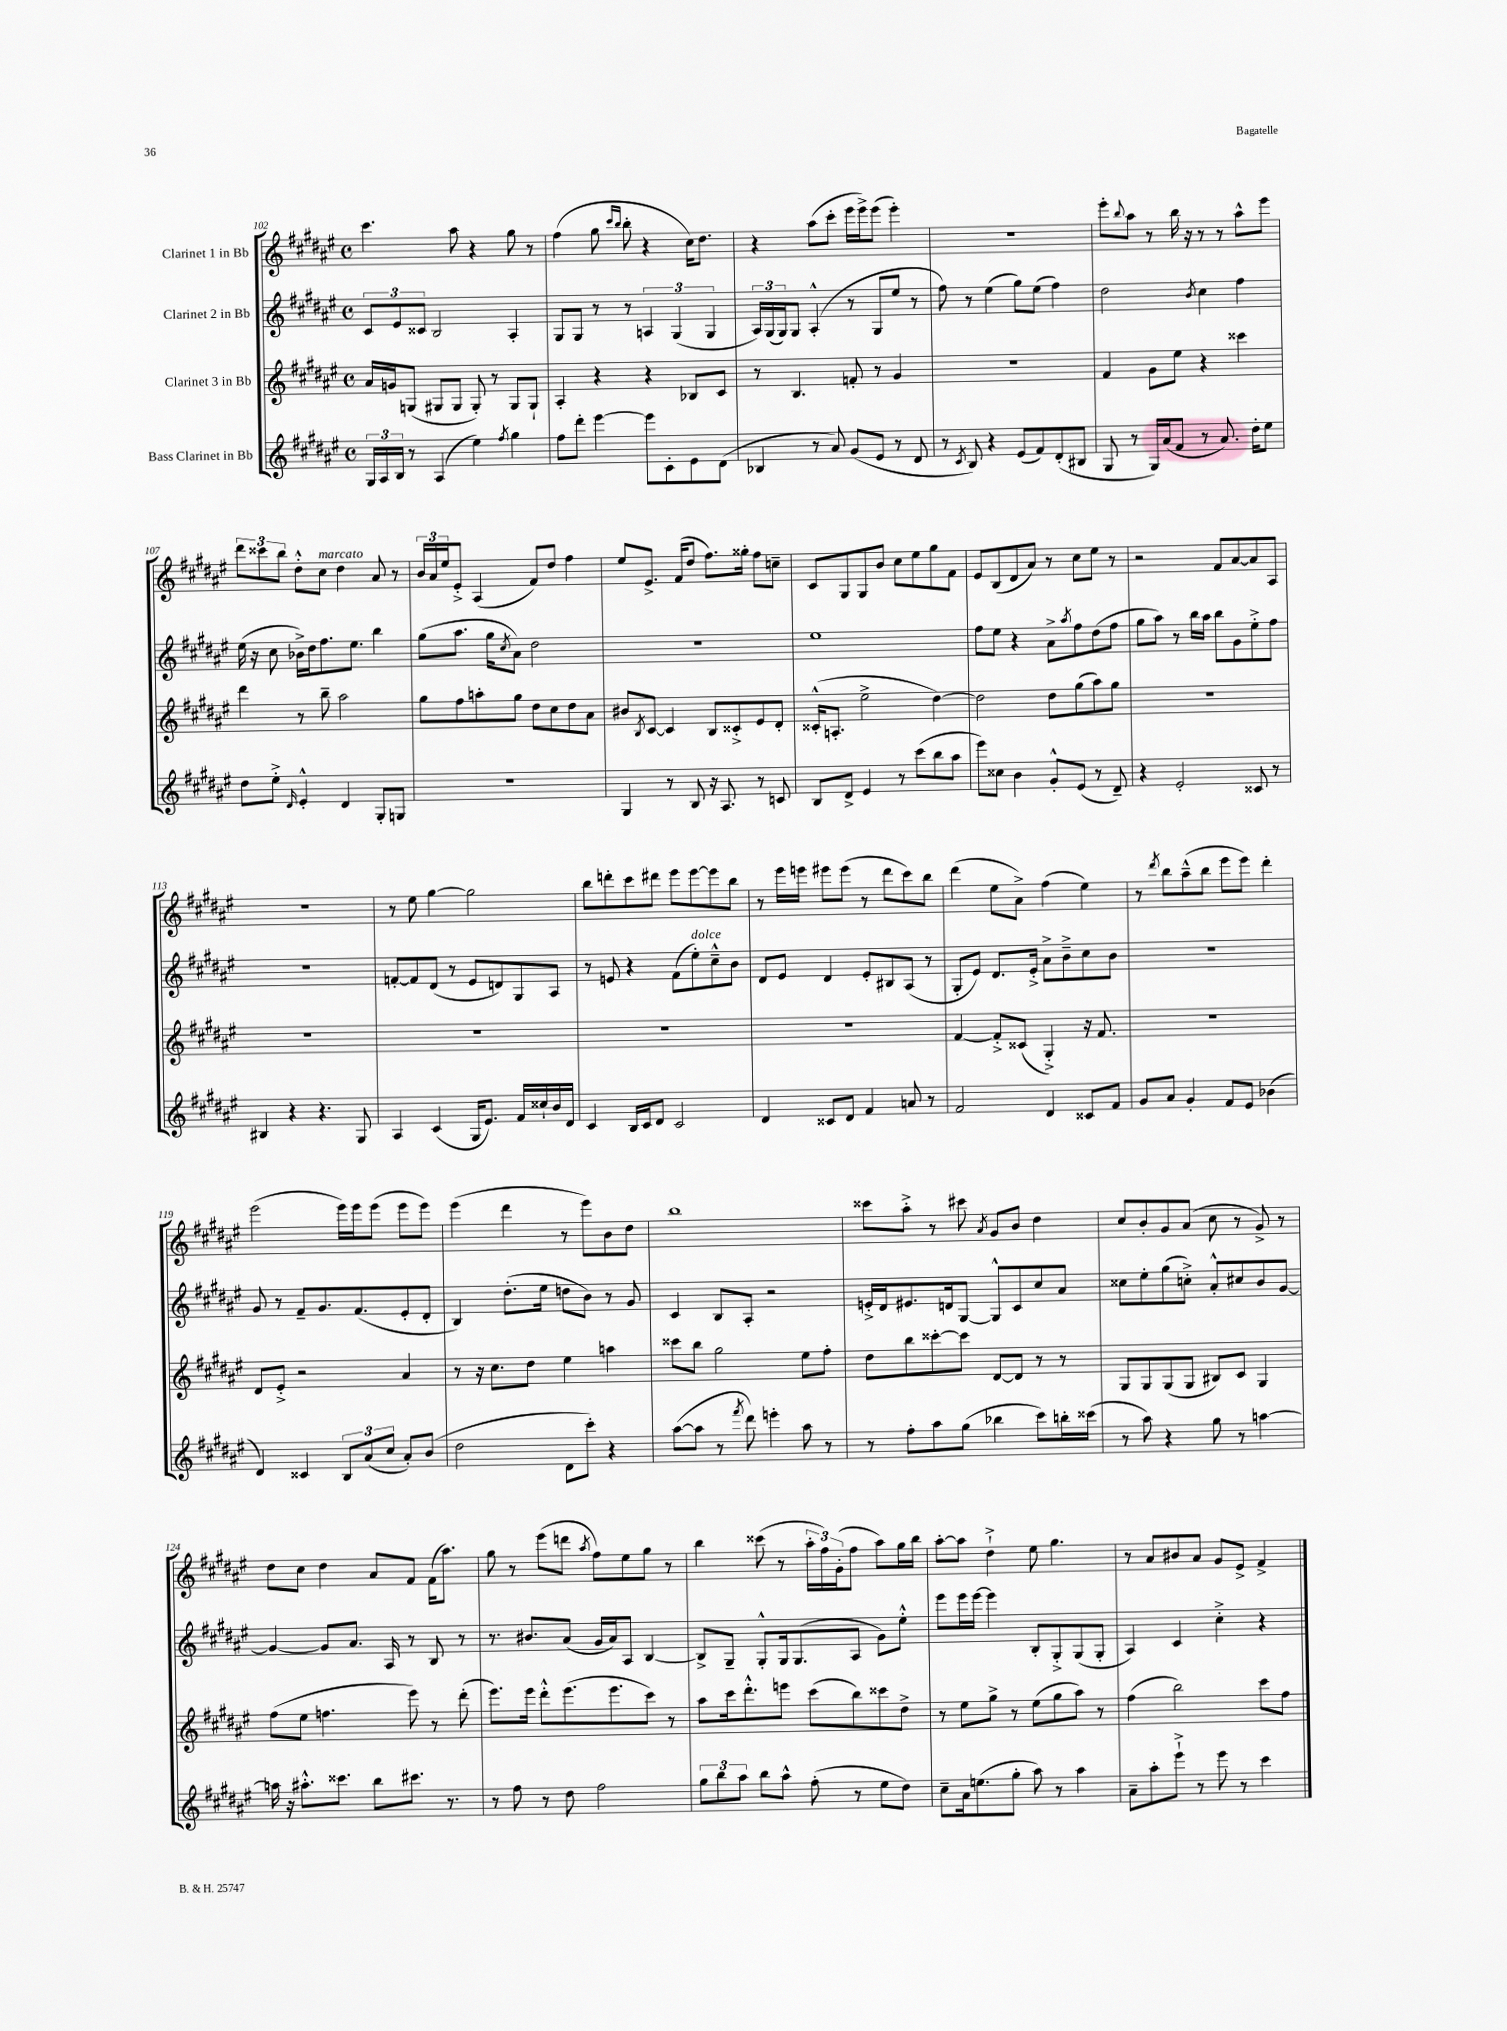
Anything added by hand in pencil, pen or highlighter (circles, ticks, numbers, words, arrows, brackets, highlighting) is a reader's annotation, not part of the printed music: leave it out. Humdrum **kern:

**kern	**kern	**kern	**kern
*staff4	*staff3	*staff2	*staff1
*clefG2	*clefG2	*clefG2	*clefG2
*k[f#c#g#d#a#e#]	*k[f#c#g#d#a#e#]	*k[f#c#g#d#a#e#]	*k[f#c#g#d#a#e#]
*M4/4	*M4/4	*M4/4	*M4/4
*met(c)	*met(c)	*met(c)	*met(c)
24G#	16a#	12c#	4.ccc#
24A#	.	.	.
.	16g	.	.
24B	.	12e#	.
8r	(8G	.	.
.	.	12c##	.
(4A#	8G#	2B	.
.	8G#	.	8aa#
4ee#)	8G#')	.	4r
.	8r	.	.
8qff#	.	.	.
4gg#	8G#	4A#'	8gg#
.	8G#`	.	8r
=	=	=	=
8ff#	4A#'	8G#	(4ff#
8ddd#'	.	8G#	.
[4eee#	4r	8r	8gg#
.	.	.	16qqccc#
.	.	.	16qqbb
.	.	8r	8bb'
8eee#]	4r	6A	4r
8c#'	.	.	.
.	.	(6G#	.
8e#	8B-	.	16cc#)
.	.	.	8.dd#
.	.	6G#	.
(8d#	8c#	.	.
=	=	=	=
4B-	8r	24A#)	4r
.	.	(24G#	.
.	.	24G#)	.
.	4.B	8G#	.
8r	.	(4A#'^^	(8aa#
8a#)	.	.	8ccc#'
(8g#	8f'	8r	16eee#
.	.	.	16eee#^)
8e#	8r	8G#	(8eee#
8r	4g#	8ee#	4eee#')
8d#	.	8r	.
=	=	=	=
8r	1r	8ff#)	1r
8qc#	.	.	.
8B)	.	8r	.
4r	.	(4ee#	.
(8e#	.	8gg#)	.
8f#)	.	(8ee#	.
(8d#'	.	4ff#)	.
8B#	.	.	.
=	=	=	=
8G#	4f#	2dd#	8eee#'
.	.	.	8qqbb
8r	.	.	8aa#
16G#)	8g#	.	8r
(16a#	.	.	.
8f#	8ee#	.	16bb
.	.	.	16r
.	.	8qb	.
8r	4r	4cc#	8r
8.a#)	.	.	8r
.	4ccc##	4ff#	8aa#^^
16dd#'	.	.	.
8ee#	.	.	8eee#
=	=	=	=
8dd#	4ddd#	(16ee#	12ddd#
.	.	16r	.
.	.	.	12ccc##
8ee#'^	.	8cc#	.
.	.	.	12bb
16qqd#	.	.	.
4e#'^^	8r	16b-^)	8dd#'^^
.	.	16dd#	.
.	8bb~	8.ff#	8cc#
4d#	2aa#	.	4dd#
.	.	8.ee#	.
8G#'	.	4bb	8a#
8G	.	.	8r
=	=	=	=
1r	8gg#	(8gg#	24b
.	.	.	24a#
.	.	.	24ee#
.	8ff#	8.aa#	8e#'^
.	8aa'	.	(4A#
.	.	16gg#	.
.	.	8qcc#	.
.	8gg#	8a#)	.
.	8dd#	2dd#	8f#)
.	8cc#	.	8dd#
.	8dd#	.	4ff#
.	8a#	.	.
=	=	=	=
4G#	8b#	1r	8ee#
.	8qB	.	.
.	[8c#	.	8.e#^
8r	4c#]	.	.
.	.	.	(16f#
8B	.	.	8dd#
16r	8B	.	8.ff#)
8.A#	.	.	.
.	8c##'^	.	.
.	.	.	16gg##'
8r	8e#	.	8ff#
8c	8d#'	.	8cc~
=	=	=	=
8B	(16c##'^^	1ee#	8c#
.	8.A'	.	.
8d#^	.	.	8G#
4e#	2ee#^	.	8G#
.	.	.	8b
8r	.	.	8cc#
(8ccc#	.	.	8ee#
8bb	[4dd#)	.	8gg#
8aa#	.	.	8f#
=	=	=	=
8eee#)	2dd#]	8ff#	8e#
8cc##	.	8ee#	(8B
4b	.	4r	8d#
.	.	.	8a#)
8g#'^^	8dd#	8a#^	8r
.	.	8qaa#	.
(8e#	(8gg#	8ff#	8cc#
8r	8aa#)	(8dd#	8ee#
8d#~)	8gg#	8ff#	8r
=	=	=	=
4r	1r	8gg#	2r
.	.	8aa#)	.
2e#'	.	8r	.
.	.	16bb	.
.	.	16aa#	.
.	.	8bb	8f#
.	.	8g#	[8a#
8c##	.	8ee#'^	8a#]
8r	.	8ff#	8A#
=	=	=	=
4B#	1r	1r	1r
4r	.	.	.
4.r	.	.	.
8G#	.	.	.
=	=	=	=
4A#	1r	[8f'	8r
.	.	8f]	8ee#
(4c#	.	(8d#	[4gg#
.	.	8r	.
16G#	.	8e#	2gg#]
8.e#)	.	.	.
.	.	8d)	.
16f#	.	8G#	.
16cc##`	.	.	.
16b	.	8A#	.
16d#	.	.	.
=	=	=	=
4c#	1r	8r	8bb
.	.	8e	8ddd'
16B	.	4r	8ccc#
16c#	.	.	.
8d#	.	.	8ddd#
2c#	.	(8f#	8eee#
.	.	8ee#')	[8eee#
.	.	8cc#~^^	8eee#]
.	.	8b	8bb
=	=	=	=
4d#	1r	8d#	8r
.	.	8e#	16eee#
.	.	.	16eee
8c##	.	4d#	8eee#
8d#	.	.	(8eee#
4f#	.	8e#'	8r
.	.	8B#	8ddd#
8a	.	(8A#	8ccc#)
8r	.	8r	8bb
=	=	=	=
2f#	[4f#	8G#'	(4ddd#
.	.	8e#)	.
.	8f#'^]	8.d#	8ee#
.	(8c##	.	8a#^)
.	.	16e#'^	.
4d#	4G#'^)	8a#^	(4ff#
.	.	8b~^	.
8c##	16r	8cc#	4ee#)
.	8.f#	.	.
8f#	.	8b	.
=	=	=	=
8g#	1r	1r	8r
.	.	.	8qddd#
8a#	.	.	8bb
4g#'	.	.	(8aa#~^^
.	.	.	8bb
8f#	.	.	8eee#
8e#	.	.	8eee#)
(4b-	.	.	4ddd#'
=	=	=	=
4d#)	8d#	8g#	(2eee#
.	8e#'^	8r	.
4c##	2r	8f#~	.
.	.	8.g#	.
12B	.	.	16eee#)
.	.	(8.f#	16eee#
(12a#	.	.	.
.	.	.	(8eee#
12cc#	.	.	.
8a#')	4a#	8e#'	8eee#
(8b	.	8d#'	8eee#)
=	=	=	=
2dd#	8r	4B)	(4eee#
.	16r	.	.
.	8.cc#	.	.
.	.	(8.dd#'	4ddd#
.	8dd#	.	.
.	.	16ee#	.
8d#	4ee#	8dd	8r
8ccc#')	.	8b)	8eee#)
4r	4aa	8r	8b
.	.	8g#	8dd#
=	=	=	=
([8aa#	8ccc##	4c#	1bb
8aa#]	8bb	.	.
8r	2gg#	8B	.
8qfff#	.	.	.
8ddd#)	.	8A#'	.
4eee'	.	2r	.
8aa#	8ee#	.	.
8r	8ff#'	.	.
=	=	=	=
8r	8dd#	16e'^	8ccc##
.	.	16d#	.
8ff#'	8bb	8.e#	8aa#'^
8aa#	[8ccc##'	.	8r
.	.	16d	.
(8gg#	8ccc##]	[8G#	8ccc#
.	.	.	8qa#
4bb-	[8d#	8G#^^]	8g#
.	8d#]	8c#	8b
8ccc#)	8r	8cc#	4dd#
16bb'	8r	8a#	.
(16ccc##	.	.	.
=	=	=	=
8r	8G#	8cc##	8cc#
8aa#)	8G#	8ee#'	8b'
4r	(8G#	(8gg#	8g#
.	8G#	8cc'^)	(8a#
8gg#	8B#)	8a#'^^	8cc#
8r	8c#	8cc#	8r
[4aa	4G#	8b	8g#^)
.	.	[8g#	8r
=	=	=	=
16aa]	(8ff#	4g#_	8dd#
16r	.	.	.
8.aa#'^^	8ee#	.	8cc#
.	4.ff	8g#]	4dd#
8.ccc##	.	.	.
.	.	8.a#	.
8bb	.	.	8a#
.	.	16A#	.
8.ccc#	8eee#)	8r	8f#
.	8r	8B	(16f#
8.r	.	.	8.aa#)
.	(8ddd#'	8r	.
=	=	=	=
8r	8.eee#)	8.r	8gg#
8ff#	.	.	8r
.	16eee#	8.b#	.
8r	8ddd#'^^	.	(8eee#
8dd#	(8.eee#	(8a#	8ddd
.	.	.	8qaa#
2ff#	.	16g#	8ff#)
.	8.eee#	16a#)	.
.	.	8A#	8ee#
.	8ccc#)	[4B	8gg#
.	8r	.	8r
=	=	=	=
12gg#	8aa#	8B^]	4bb
12bb	.	.	.
.	16ccc#	8G#~	.
12aa#	.	.	.
.	8.ddd#'^^	.	.
8bb	.	8G#'^^	(8ccc##
8aa#^^	8eee	16G#	8r
.	.	(8.G#	.
(8ff#'	(8ccc#	.	24aa#'
.	.	.	24ff#)
.	.	.	(24g#'
8r	8bb)	8A#	8ff#
8ee#	8ccc##	8g#)	8aa#)
8dd#)	8dd#^	8ee#'^^	16gg#
.	.	.	16bb
=	=	=	=
8cc#~	8r	8eee#	[8aa#'
16a#	8ee#	16eee#	8aa#]
(8.ee	.	[16eee#	.
.	8gg#^	4eee#]	4dd#`^
8gg#'	8r	.	.
8aa#)	(8ee#	8B'	8ee#
8r	8gg#	8G#'^	4.gg#
4aa#	8aa#)	(8G#	.
.	8r	8G#'	.
=	=	=	=
8a#~	(4ff#	4A#)	8r
8aa#'	.	.	8a#
8eee#`^	2bb)	4c#	8b#
8r	.	.	8a#
8eee#	.	4cc#'^	8g#
8r	.	.	8e#^
4ccc#	8ccc#	4r	4f#^
.	8ff#	.	.
==	==	==	==
*-	*-	*-	*-
